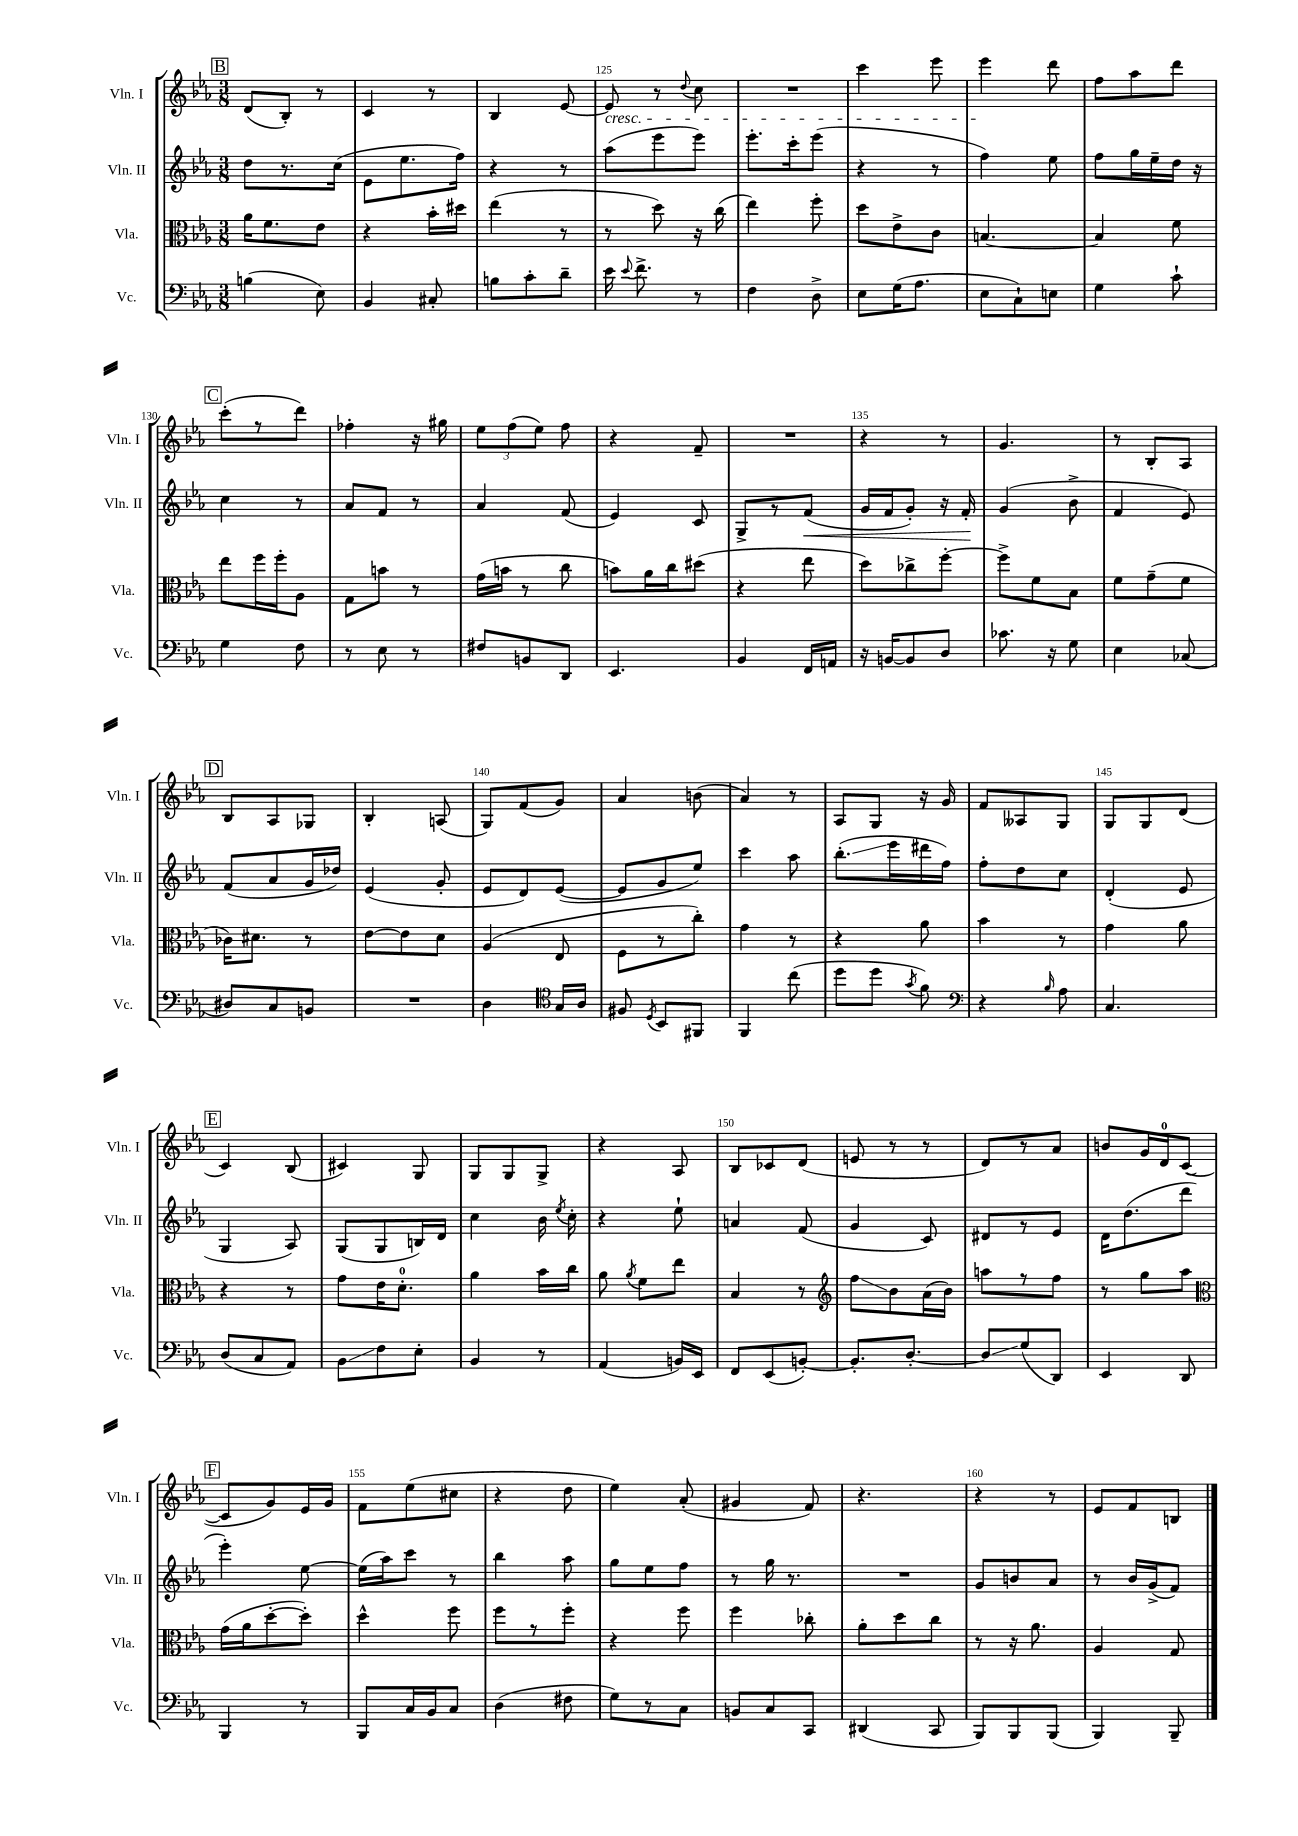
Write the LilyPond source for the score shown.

<<
\new StaffGroup <<
\new Staff = "s0" \with { instrumentName = "Vln. I" shortInstrumentName = "Vln. I" } {
    \clef treble \key ees \major \numericTimeSignature \time 3/8
    \autoBeamOff \mark \markup { \box "B" } d'8[( bes8]-.) r8 |
    c'4 r8 |
    bes4 ees'8~ |
    ees'8\cresc r8 \appoggiatura { d''8 } c''8 |
    R4. |
    c'''4 ees'''8 |
    ees'''4\! d'''8 |
    f''8[ aes''8 d'''8] |
    \mark \markup { \box "C" } c'''8[-.( r8 d'''8]) |
    fes''4-. r16 gis''16 |
    \tuplet 3/2 { ees''8[ f''8( ees''8]) } f''8 |
    r4 f'8-- |
    R4. |
    r4 r8 |
    g'4. |
    r8 bes8[-. aes8] |
    \mark \markup { \box "D" } bes8[ aes8 ges8] |
    bes4-. a8( |
    g8[) f'8( g'8]) |
    aes'4 b'8( |
    aes'4) r8 |
    aes8[ g8] r16 g'16 |
    f'8[ aeses8 g8] |
    g8[ g8 d'8]( |
    \mark \markup { \box "E" } c'4) bes8( |
    cis'4) g8 |
    g8[ g8 g8]-> |
    r4 aes8 |
    bes8[ ces'8 d'8]( |
    e'8 r8 r8 |
    d'8[) r8 aes'8] |
    b'8[ g'16 d'16-0 c'8]~( |
    \mark \markup { \box "F" } c'8[ g'8) ees'16 g'16] |
    f'8[ ees''8( cis''8] |
    r4 d''8 |
    ees''4) aes'8-.( |
    gis'4 f'8) |
    r4. |
    r4 r8 |
    ees'8[ f'8 b8] \bar "|." |
}
\new Staff = "s1" \with { instrumentName = "Vln. II" shortInstrumentName = "Vln. II" } {
    \clef treble \key ees \major \numericTimeSignature \time 3/8
    \autoBeamOff \mark \markup { \box "B" } d''8[ r8. c''16]( |
    ees'8[ ees''8. f''16]) |
    r4 r8 |
    aes''8[( ees'''8 ees'''8]) |
    ees'''8.[-. c'''16-. ees'''8]( |
    r4 r8 |
    f''4) ees''8 |
    f''8[ g''16 ees''16-- d''16] r16 |
    \mark \markup { \box "C" } c''4 r8 |
    aes'8[ f'8] r8 |
    aes'4 f'8( |
    ees'4) c'8 |
    g8[-> r8 f'8]\<( |
    g'16[ f'16 g'8]-.) r16 f'16-.\! |
    g'4( bes'8-> |
    f'4 ees'8) |
    \mark \markup { \box "D" } f'8[( aes'8 g'16 des''16]) |
    ees'4( g'8-. |
    ees'8[ d'8) ees'8]~( |
    ees'8[ g'8 ees''8]) |
    c'''4 aes''8 |
    bes''8.[-.\glissando( ees'''16 dis'''16 f''16]) |
    f''8[-. d''8 c''8] |
    d'4-.( ees'8 |
    \mark \markup { \box "E" } g4 aes8) |
    g8[( g8 b16) d'16] |
    c''4 bes'16 \acciaccatura { ees''8 } c''16-. |
    r4 ees''8-! |
    a'4 f'8( |
    g'4 c'8) |
    dis'8[ r8 ees'8] |
    d'16[ d''8.( d'''8] |
    \mark \markup { \box "F" } ees'''4-.) ees''8~ |
    ees''16[( aes''16) c'''8] r8 |
    bes''4 aes''8 |
    g''8[ ees''8 f''8] |
    r8 g''16 r8. |
    R4. |
    g'8[ b'8 aes'8] |
    r8 bes'16[ g'16->( f'8]) \bar "|." |
}
\new Staff = "s2" \with { instrumentName = "Vla." shortInstrumentName = "Vla." } {
    \clef alto \key ees \major \numericTimeSignature \time 3/8
    \autoBeamOff \mark \markup { \box "B" } aes'16[ f'8. ees'8] |
    r4 bes'16[-. dis''16] |
    ees''4( r8 |
    r8 d''8) r16 c''16( |
    ees''4) f''8-. |
    d''8[ ees'8-> c'8] |
    b4.~ |
    b4 f'8 |
    \mark \markup { \box "C" } ees''8[ f''16 f''16-. aes8] |
    g8[ b'8] r8 |
    g'16[( b'16] r8 c''8 |
    b'8[) aes'16 c''16 dis''8]( |
    r4 ees''8 |
    d''8[) ces''8-> f''8]~-. |
    f''8[-> f'8 bes8] |
    f'8[ g'8--( f'8] |
    \mark \markup { \box "D" } ces'16[) dis'8.] r8 |
    ees'8[~ ees'8 d'8] |
    aes4( ees8 |
    f8[ r8 c''8]-.) |
    g'4 r8 |
    r4 aes'8 |
    bes'4 r8 |
    g'4 aes'8 |
    \mark \markup { \box "E" } r4 r8 |
    g'8[ ees'16 d'8.]-0-. |
    aes'4 bes'16[ c''16] |
    aes'8 \acciaccatura { aes'8 } f'8[ ees''8] |
    bes4 r8 |
    \clef treble f''8[\glissando bes'8 aes'16( bes'16]) |
    a''8[ r8 f''8] |
    r8 g''8[ aes''8] |
    \mark \markup { \box "F" } \clef alto g'16[( aes'16 d''8~-. d''8]-.) |
    d''4-^ f''8 |
    f''8[ r8 f''8]-. |
    r4 f''8 |
    f''4 ces''8-. |
    aes'8[-. d''8 c''8] |
    r8 r16 aes'8. |
    aes4 g8 \bar "|." |
}
\new Staff = "s3" \with { instrumentName = "Vc." shortInstrumentName = "Vc." } {
    \clef bass \key ees \major \numericTimeSignature \time 3/8
    \autoBeamOff \mark \markup { \box "B" } b4( ees8) |
    bes,4 cis8-. |
    b8[ c'8-. d'8]-- |
    ees'16 \appoggiatura { ees'8 } f'8.-> r8 |
    f4 d8-> |
    ees8[ g16( aes8.] |
    ees8[ c8-!) e8] |
    g4 c'8-! |
    \mark \markup { \box "C" } g4 f8 |
    r8 ees8 r8 |
    fis8[ b,8 d,8] |
    ees,4. |
    bes,4 f,16[ a,16] |
    r16 b,16[~ b,8 d8] |
    ces'8. r16 g8 |
    ees4 ces8( |
    \mark \markup { \box "D" } dis8[) c8 b,8] |
    R4. |
    d4 \clef tenor g16[ aes16] |
    fis8 \acciaccatura { d8 } bes,8[ fis,8] |
    f,4 c''8( |
    d''8[ d''8] \acciaccatura { g'8 } f'8) |
    \clef bass r4 \grace { bes16 } aes8 |
    c4. |
    \mark \markup { \box "E" } d8[( c8 aes,8]) |
    bes,8[\glissando f8 ees8]-. |
    bes,4 r8 |
    aes,4( b,16[) ees,16] |
    f,8[ ees,8( b,8]~-.) |
    b,8.[-. d8.]~-. |
    d8[\glissando g8( d,8]) |
    ees,4 d,8 |
    \mark \markup { \box "F" } bes,,4 r8 |
    bes,,8[ c16 bes,16 c8] |
    d4( fis8 |
    g8[) r8 c8] |
    b,8[ c8 c,8] |
    dis,4( c,8 |
    bes,,8[) bes,,8 bes,,8]( |
    bes,,4) bes,,8-- \bar "|." |
}
>>
>>
\layout { \context { \Score currentBarNumber = #122 \override BarNumber.break-visibility = ##(#f #t #t) barNumberVisibility = #(every-nth-bar-number-visible 5) } }
